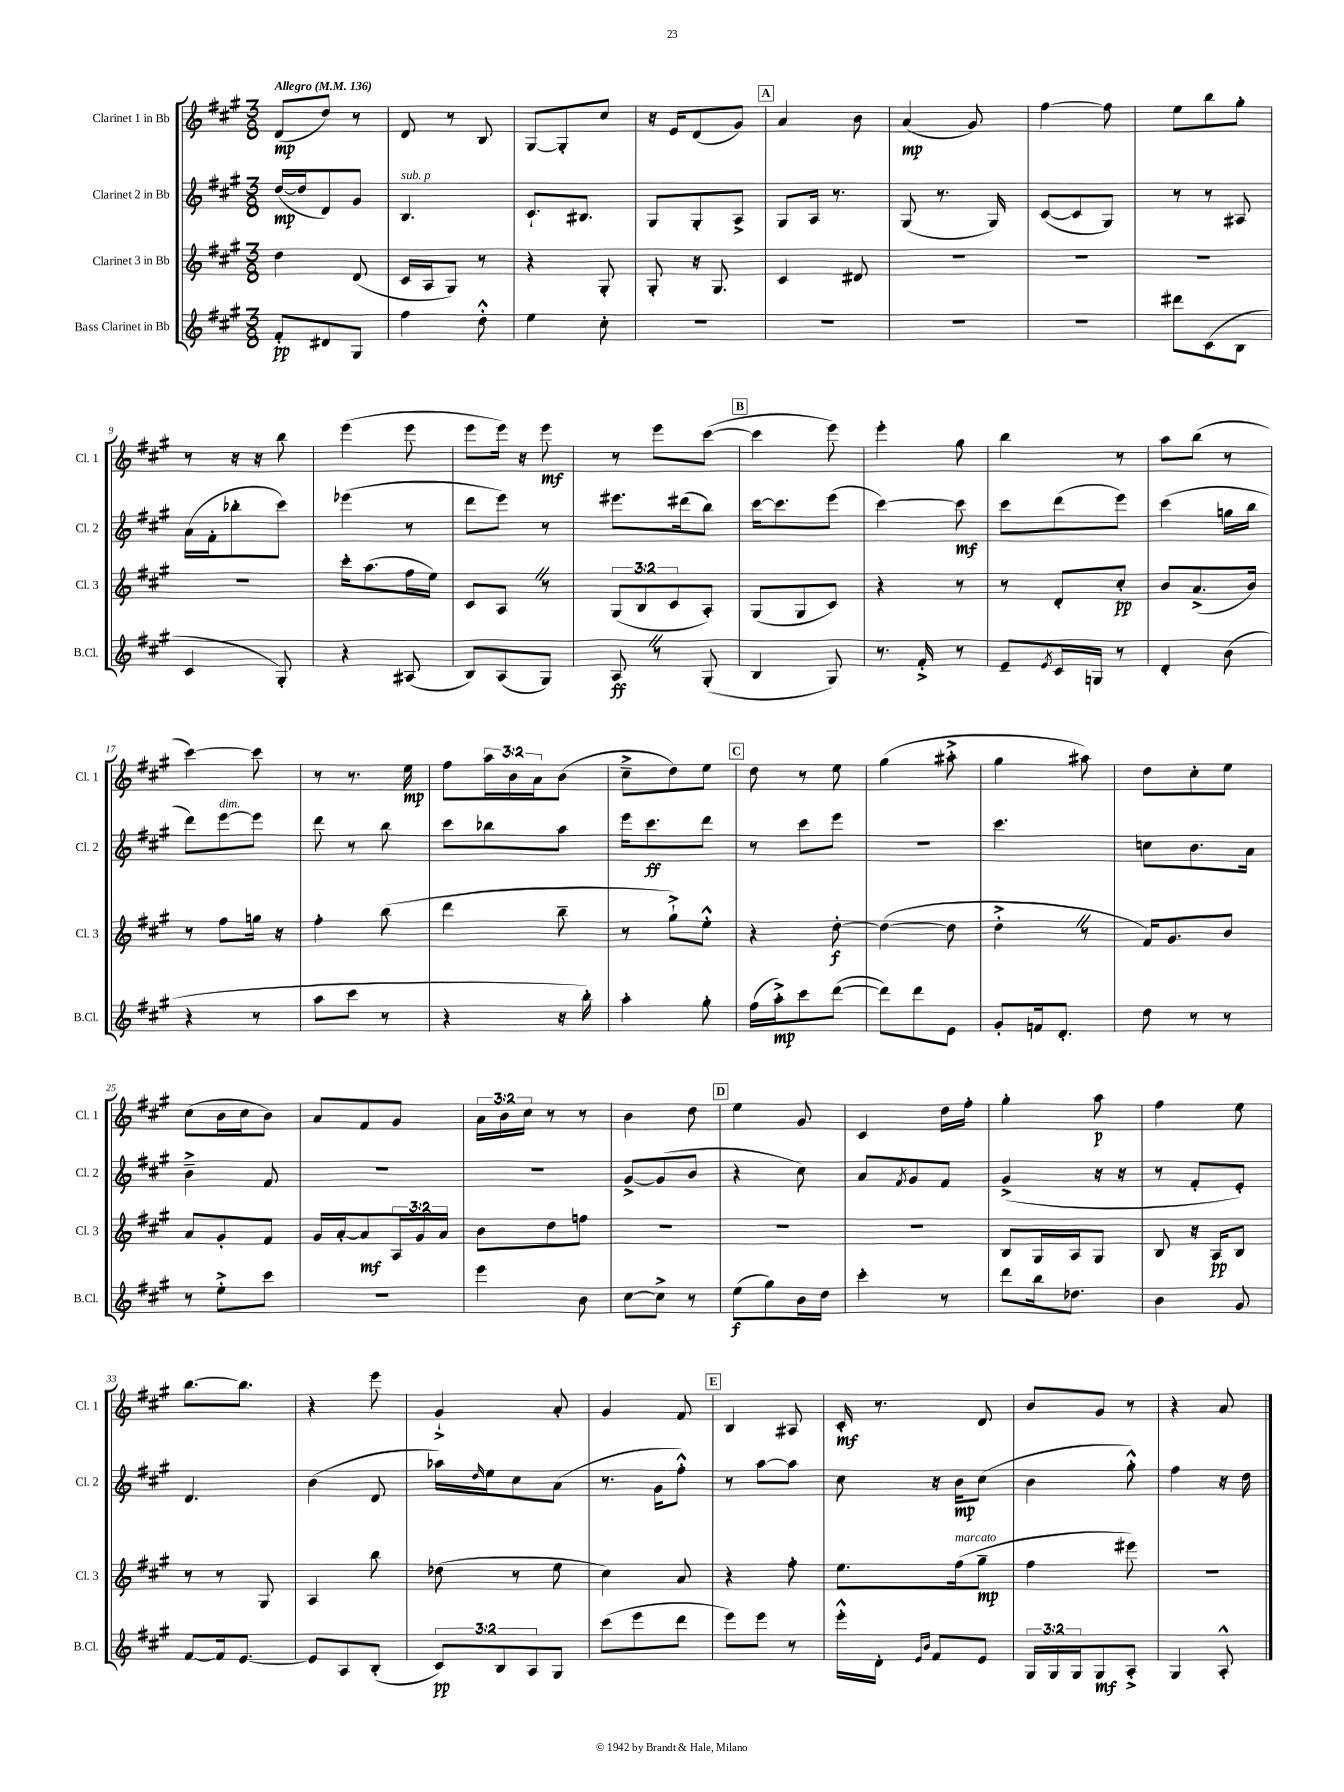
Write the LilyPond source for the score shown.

<<
\new StaffGroup <<
\new Staff = "s0" \with { instrumentName = "Clarinet 1 in Bb" shortInstrumentName = "Cl. 1" } {
    \clef treble \key a \major \numericTimeSignature \time 3/8 \override Staff.TupletNumber.text = #tuplet-number::calc-fraction-text \tempo "Allegro" 4 = 136
    d'8\mp( d''8) r8 |
    d'8 r8 b8 |
    gis8~ gis8-. cis''8 |
    r16 e'16 d'8( gis'8) |
    \mark \markup { \box "A" } a'4 b'8 |
    a'4\mp( gis'8) |
    fis''4~ fis''8 |
    e''8 b''8 gis''8-. |
    r8 r16 r16 b''8 |
    e'''4( e'''8 |
    e'''8 e'''16) r16 e'''8\mf |
    r8 e'''8 cis'''8~( |
    \mark \markup { \box "B" } cis'''4 e'''8) |
    e'''4-. gis''8 |
    b''4 r8 |
    a''8 b''8( r8 |
    cis'''4~) cis'''8 |
    r8 r8. e''16\mp |
    fis''8 \tuplet 3/2 { a''16 b'16 a'16 } b'8( |
    cis''8---> d''8) e''8 |
    \mark \markup { \box "C" } d''8 r8 e''8 |
    gis''4( ais''8-.-> |
    gis''4 ais''8) |
    d''8 cis''8-. e''8 |
    cis''8( b'16 cis''16 b'8) |
    a'8 fis'8 gis'8 |
    \tuplet 3/2 { a'16 b'16 cis''16 } r8 r8 |
    b'4 d''8 |
    \mark \markup { \box "D" } e''4 gis'8 |
    cis'4 d''16 fis''16-. |
    gis''4-. a''8\p |
    fis''4 e''8 |
    b''8.~ b''8. |
    r4 e'''8 |
    gis'4-!-> a'8-. |
    gis'4 fis'8 |
    \mark \markup { \box "E" } b4 ais8 |
    cis'16-.\mf r8. d'8 |
    b'8 gis'8 r8 |
    r4 a'8 \bar "|." |
}
\new Staff = "s1" \with { instrumentName = "Clarinet 2 in Bb" shortInstrumentName = "Cl. 2" } {
    \clef treble \key a \major \numericTimeSignature \time 3/8
    d''16~\mp( d''16 d'8) gis'8 |
    b4.^\markup { \italic "sub. p" } |
    cis'8.-! bis8. |
    gis8 gis8-. a8-> |
    \mark \markup { \box "A" } gis8 a16 r8. |
    gis8( r8. gis16) |
    cis'8~( cis'8 gis8) |
    r8 r8 ais8 |
    a'16( fis'16-. bes''8-. cis'''8) |
    ees'''4( r8 |
    d'''8 e'''8) r8 |
    eis'''8. dis'''16( b''8) |
    \mark \markup { \box "B" } cis'''16~ cis'''8. e'''8( |
    cis'''4~) cis'''8\mf |
    cis'''8 d'''8( e'''8) |
    cis'''4( g''16 b''16 |
    d'''8) e'''8~^\markup { \italic "dim." } e'''8 |
    d'''8 r8 b''8 |
    cis'''8 bes''8 a''8 |
    e'''16 cis'''8.\ff d'''8 |
    \mark \markup { \box "C" } r8 cis'''8 e'''8 |
    R4. |
    cis'''4. |
    c''8 b'8. a'16 |
    b'4---> fis'8 |
    R4. |
    R4. |
    gis'8~-> gis'8( b'8 |
    \mark \markup { \box "D" } r4 cis''8) |
    a'8 \acciaccatura { fis'8 } gis'8 fis'8 |
    gis'4->( r16 r16 |
    r8 fis'8-. e'8-.) |
    d'4. |
    b'4( d'8 |
    aes''16) \grace { d''16 } e''16 cis''8 a'8( |
    r8. gis'16 fis''8-.-^) |
    \mark \markup { \box "E" } r8 a''8~ a''8 |
    cis''8 r16 b'16\mp cis''8( |
    b'4 gis''8-.-^) |
    fis''4 r16 d''16 \bar "|." |
}
\new Staff = "s2" \with { instrumentName = "Clarinet 3 in Bb" shortInstrumentName = "Cl. 3" } {
    \clef treble \key a \major \numericTimeSignature \time 3/8 \override Staff.TupletNumber.text = #tuplet-number::calc-fraction-text
    d''4 d'8( |
    cis'16 a16 gis8) r8 |
    r4 gis8-. |
    gis8-. r16 gis8. |
    \mark \markup { \box "A" } cis'4 dis'8 |
    R4. |
    R4. |
    R4. |
    R4. |
    cis'''16-. a''8.( fis''16 e''16) |
    cis'8 a8 \once \override BreathingSign.text = \markup { \musicglyph "scripts.caesura.straight" } \breathe r8 |
    \tuplet 3/2 { gis8( b8 cis'8 } a8-.) |
    \mark \markup { \box "B" } gis8( gis8 cis'8) |
    r4 r8 |
    r8 d'8-. cis''8-.\pp |
    b'8 a'8.->( b'16) |
    r8 fis''8 g''16 r16 |
    fis''4-. b''8( |
    d'''4 b''8-- |
    r8 gis''8-!->) e''8-.-^ |
    \mark \markup { \box "C" } r4 d''8~-.\f |
    d''4~( d''8 |
    d''4-.-> \once \override BreathingSign.text = \markup { \musicglyph "scripts.caesura.straight" } \breathe r8 |
    fis'16) gis'8. b'8 |
    a'8 gis'8-. fis'8 |
    gis'16 a'16~-. a'8\mf \tuplet 3/2 { a16 gis'16 a'16 } |
    b'8 d''8 f''8 |
    R4. |
    \mark \markup { \box "D" } R4. |
    R4. |
    b8 gis16 a16 gis8 |
    b8 r16 a16\pp b8 |
    r8 r8 gis8 |
    a4 b''8 |
    des''8( r8 e''8 |
    cis''4) a'8 |
    \mark \markup { \box "E" } r4 fis''8-. |
    e''8. fis''16^\markup { \italic "marcato" }( gis''8--\mp |
    fis''4 eis'''8) |
    R4. \bar "|." |
}
\new Staff = "s3" \with { instrumentName = "Bass Clarinet in Bb" shortInstrumentName = "B.Cl." } {
    \clef treble \key a \major \numericTimeSignature \time 3/8 \override Staff.TupletNumber.text = #tuplet-number::calc-fraction-text
    fis'8-.\pp dis'8 gis8 |
    fis''4 d''8-.-^ |
    e''4 cis''8-. |
    R4. |
    \mark \markup { \box "A" } R4. |
    R4. |
    R4. |
    dis'''8 cis'8( b8 |
    cis'4 gis8-.) |
    r4 ais8( |
    b8) a8( gis8) |
    a8\ff \once \override BreathingSign.text = \markup { \musicglyph "scripts.caesura.straight" } \breathe r8 gis8-.( |
    \mark \markup { \box "B" } b4 gis8) |
    r8. fis'16-.-> r8 |
    e'8-- \acciaccatura { e'8 } cis'16 g16 r8 |
    d'4-. b'8( |
    r4 r8 |
    a''8 cis'''8 r8 |
    r4 r16 b''16-.) |
    a''4-. gis''8-. |
    \mark \markup { \box "C" } fis''16( a''16-.->\mp) cis'''8 d'''8~( |
    d'''8) d'''8 e'8 |
    gis'8-. f'16 d'8.-. |
    d''8 r8 r8 |
    r8 e''8-.-> cis'''8 |
    R4. |
    e'''4 b'8 |
    cis''8~ cis''8-> r8 |
    \mark \markup { \box "D" } e''8\f( gis''8) b'16 d''16 |
    cis'''4-. r8 |
    d'''8 b''16 des''8. |
    b'4 gis'8 |
    fis'8~ fis'16 e'8.~ |
    e'8 a8 b8-.( |
    \tuplet 3/2 { cis'8\pp) b8 a8 } gis8 |
    cis'''8( e'''8 d'''8 |
    \mark \markup { \box "E" } e'''8) e'''8 r8 |
    e'''16-.-^ d'16-. \grace { e'16 b'16 } fis'8 e'8 |
    \tuplet 3/2 { gis16 gis16 gis16 } gis8\mf a8-.-> |
    gis4 a8-.-^ \bar "|." |
}
>>
>>
